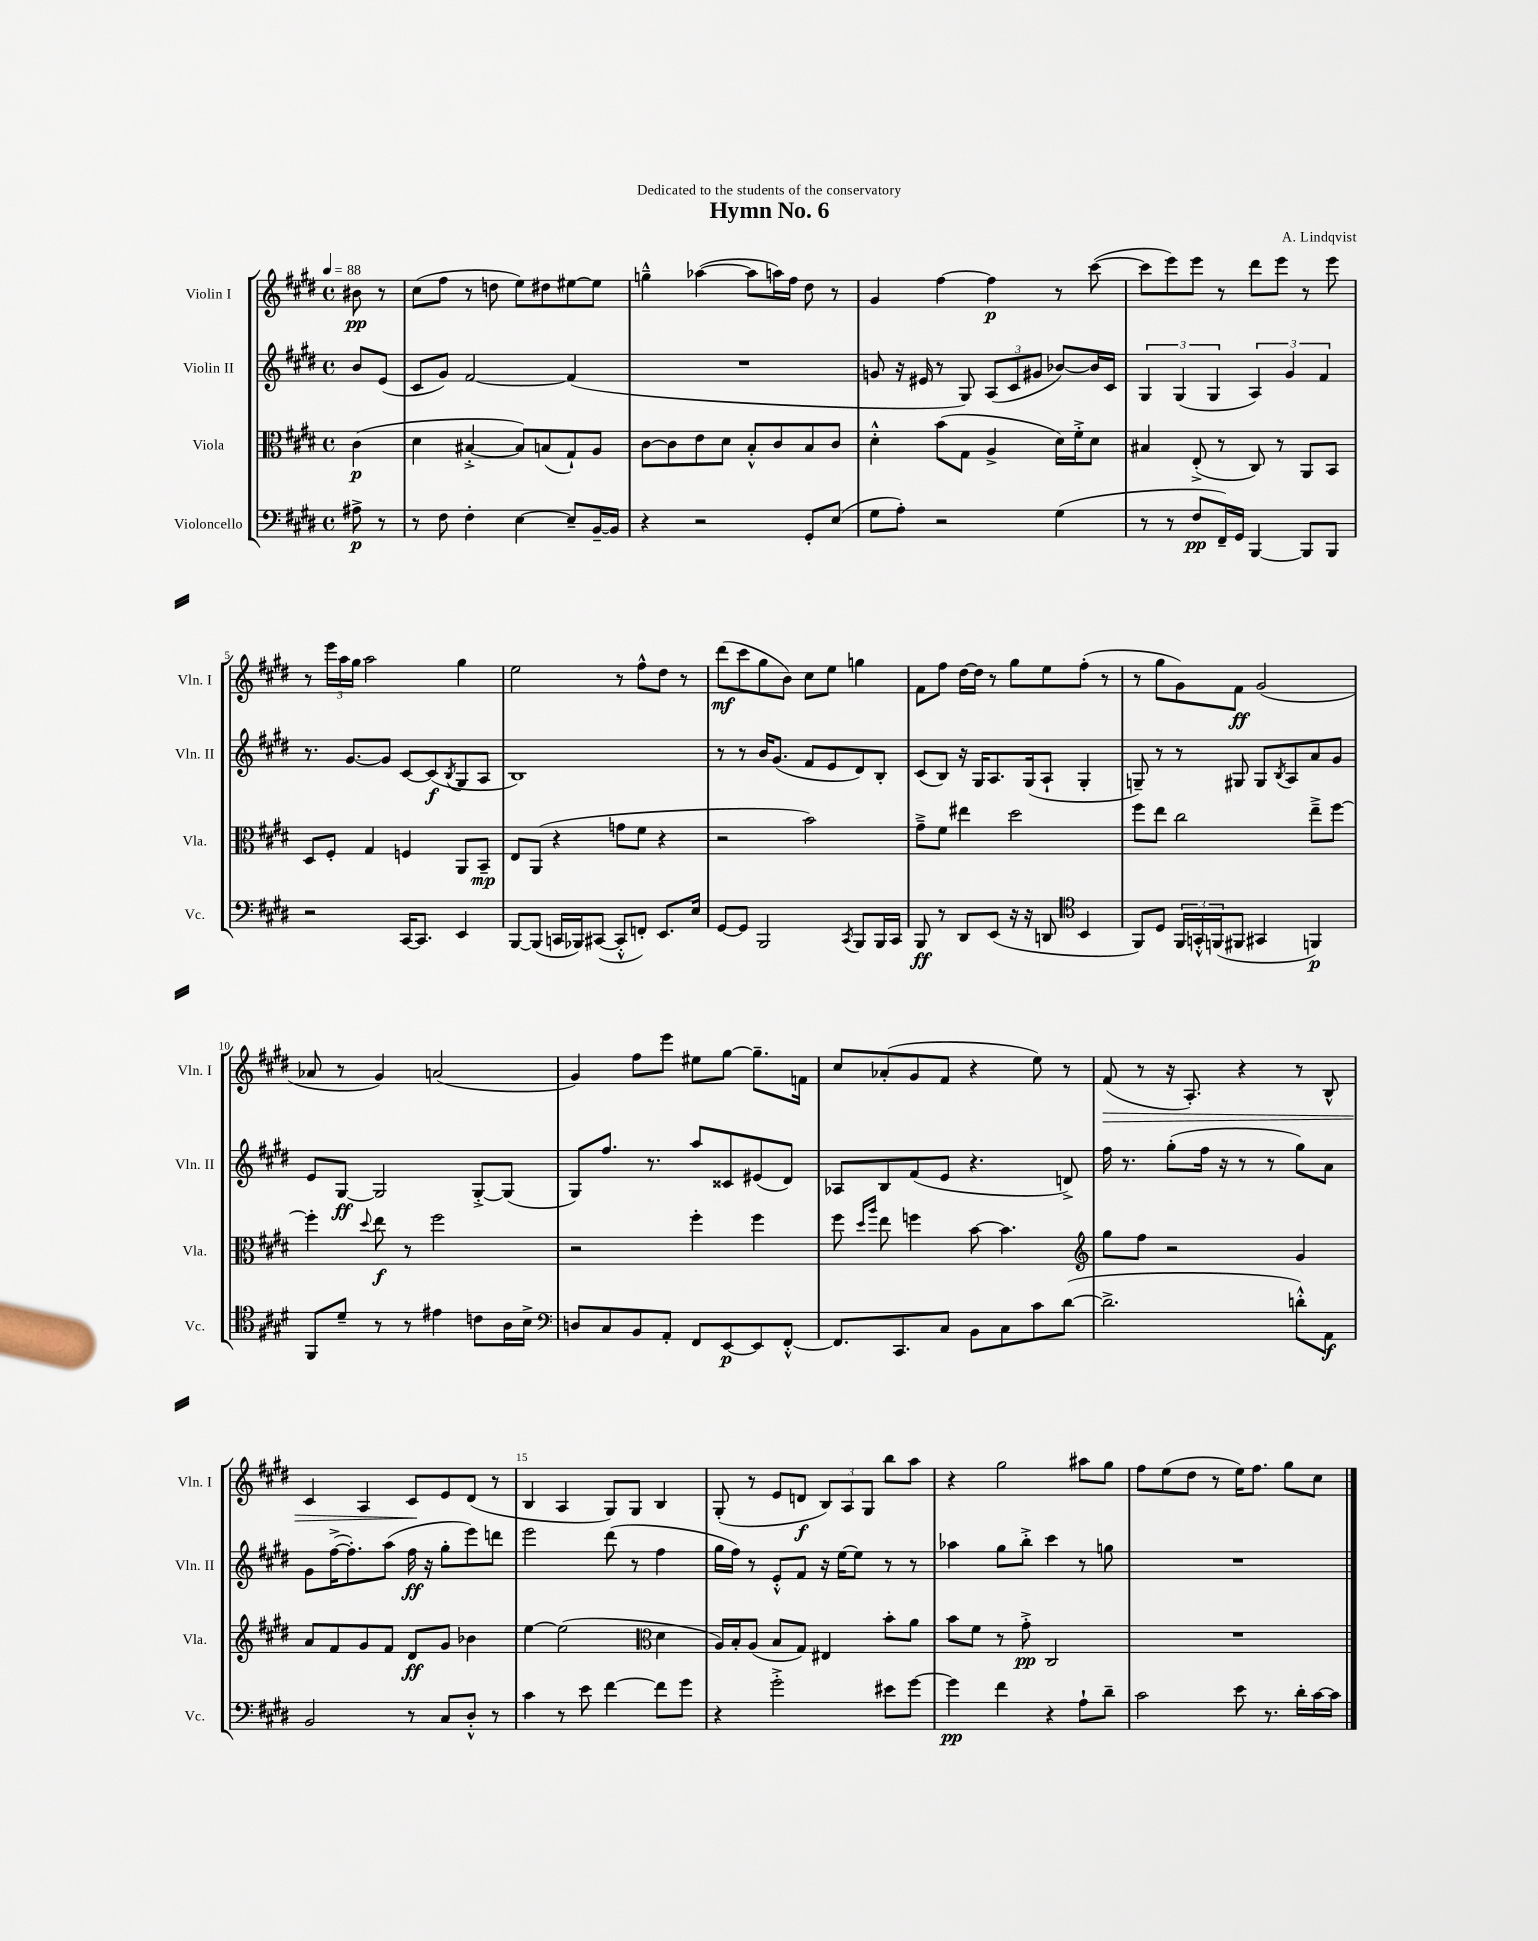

**kern	**kern	**kern	**kern
*staff4	*staff3	*staff2	*staff1
*clefF4	*clefC3	*clefG2	*clefG2
*k[f#c#g#d#]	*k[f#c#g#d#]	*k[f#c#g#d#]	*k[f#c#g#d#]
*M4/4	*M4/4	*M4/4	*M4/4
*met(c)	*met(c)	*met(c)	*met(c)
*MM88	*MM88	*MM88	*MM88
8A#^	(4c#	8b	8b#
8r	.	(8e	8r
=	=	=	=
8r	4d#	8c#	(8cc#
8F#	.	8g#)	8ff#
4F#'	[4B#'^	[2f#	8r
.	.	.	8dd
[4E	8B#])	.	8ee)
.	(8B	.	8dd#
8E~]	8G#`)	(4f#]	[8ee#
[16BB~	8A	.	8ee#]
16BB]	.	.	.
=	=	=	=
4r	[8c#	1r	4gg~^^
.	8c#]	.	.
2r	8e	.	([4aa-
.	8d#	.	.
.	8B'^^	.	8aa-]
.	8c#	.	16aa)
.	.	.	16ff#
8GG#'	8B	.	8dd#
(8E	8c#	.	8r
=	=	=	=
8G#	4d#'^^	8g	4g#
8A')	.	16r	.
.	.	16e#	.
2r	(8b	8r	[4ff#
.	8G#	8G#)	.
.	4A^	(12A	4ff#]
.	.	12c#	.
.	.	12g#	.
(4G#	16d#)	[8b-)	8r
.	16f#'^	.	.
.	8d#	16b-]	([8ccc#
.	.	16c#	.
=	=	=	=
8r	4B#	6G#	8ccc#]
8r	.	.	8eee)
.	.	(6G#	.
8F#	(8E'^	.	8eee
.	.	6G#	.
16FF#~)	8r	.	8r
16GG#	.	.	.
[4BBB	8C#)	6A)	8ddd#
.	8r	.	8eee
.	.	6g#	.
8BBB]	8AA	.	8r
.	.	6f#	.
8BBB	8BB	.	8eee
=	=	=	=
2r	8D#	8.r	8r
.	8F#'	.	24eee
.	.	.	24aa
.	.	[8.g#	.
.	.	.	24gg#
.	4G#	.	2aa
.	.	8g#]	.
[16CC#	4F	[8c#	.
8.CC#]	.	.	.
.	.	(8c#]	.
.	.	8qB	.
4EE	8AA	8G#	4gg#
.	8BB~	8A	.
=	=	=	=
[8BBB	8E	1B)	2ee
(8BBB]	(8AA	.	.
16CC	4r	.	.
16BBB-)	.	.	.
([8CC#	.	.	.
8CC#'^^]	8g	.	8r
8FF')	8f#	.	8ff#^^
8.EE	4r	.	8dd#
.	.	.	8r
16E	.	.	.
=	=	=	=
[8GG#	2r	8r	(8ddd#
8GG#]	.	8r	8ccc#
2BBB	.	16b	8gg#
.	.	(8.g#	.
.	.	.	8b)
.	2b)	8f#	8cc#
.	.	8e	8ee
8qCC#	.	.	.
8BBB	.	8d#)	4gg
16BBB	.	8B'	.
16CC#	.	.	.
=	=	=	=
8BBB	8g#~^	(8c#	8f#
8r	8f#	8B)	8ff#
8DD#	4ee#	16r	[16dd#
.	.	16G#	16dd#]
(8EE	.	8.A	8r
16r	2dd#	.	8gg#
16r	.	(16G#	.
8DD	.	8A`	8ee
*clefC4	*	*	*
4BB	.	4G#'	(8ff#'
.	.	.	8r
=	=	=	=
8FF#)	8ff#	8G~)	8r
8D#	8ee	8r	8gg#
24FF#	2cc#	8r	8g#)
24GG'^^	.	.	.
(24FF	.	.	.
8FF#	.	8G#	8f#
4GG#	.	8G#	(2g#
.	.	8qB	.
.	.	8A	.
4FF)	8ee~^	8a	.
.	[8ff#	8g#	.
=	=	=	=
8FF#	4ff#']	8e	8a-
8d#~	.	[8G#	8r
.	8qqdd#	.	.
8r	8ee	2G#]	4g#)
8r	8r	.	.
4e#	2ff#	.	(2a
8c	.	[8G#'^	.
16A	.	(8G#]	.
16B^	.	.	.
=	=	=	=
*clefF4	*	*	*
8D	2r	8G#)	4g#)
8C#	.	8.ff#	.
8BB	.	.	8ff#
.	.	8.r	.
8AA'	.	.	8eee
8FF#	4ff#'	8aa	8ee#
[8EE	.	8c##	[8gg#
8EE]	4ff#	(8e#	8.gg#~]
[8FF#'^^	.	8d#)	.
.	.	.	16f
=	=	=	=
8.FF#]	8ff#	8A-	8cc#
.	16qqdd#	.	.
.	16qqaa	.	.
.	8ee	8B	(8a-'
8.CC#	.	.	.
.	4ff	(8f#	8g#
8C#	.	8e	8f#
8BB	[8b	4.r	4r
8C#	4.b]	.	.
8c#	.	.	8ee)
([8d#	.	8d^)	8r
=	=	=	=
*	*clefG2	*	*
2.d#^]	8gg#	16ff#	(8f#
.	.	8.r	.
.	8ff#	.	8r
.	2r	(8gg#'	16r
.	.	.	8.A')
.	.	16ff#	.
.	.	16r	.
.	.	8r	4r
.	.	8r	.
8d'^^)	4g#	8gg#)	8r
8AA	.	8a	8B^^
=	=	=	=
2BB	8a	8g#	4c#
.	8f#	([16ff#^	.
.	.	8.ff#'])	.
.	8g#	.	4A
.	8f#	(8aa	.
8r	8d#	16ff#	8c#
.	.	16r	.
8C#	8g#	8gg#'	8e
8D#'^^	4b-	8eee)	(8d#
8r	.	8ddd	8r
=	=	=	=
4c#	[4ee	2eee	4B
8r	(2ee]	.	4A
8e	.	.	.
[4f#	.	(8ddd#	8G#)
.	.	8r	8G#
*	*clefC3	*	*
8f#]	4d#	4ff#	4B
8g#	.	.	.
=	=	=	=
4r	16A)	16gg#	(8G#'
.	16B'	16ff#)	.
.	(8A	8r	8r
2g#'^	8B	8e'^^	8e
.	8G#)	8f#	8d
.	4E#	16r	12B)
.	.	[16ee	.
.	.	.	12A
.	.	8ee]	.
.	.	.	12G#
8e#	8b'	8r	8bb
[8g#	8a	8r	8aa
=	=	=	=
4g#]	8b	4aa-	4r
.	8f#	.	.
4f#	8r	8gg#	2gg#
.	8g#'^	8bb'^	.
4r	2C#	4ccc#	.
8A`	.	8r	8aa#
8d#~	.	8gg	8gg#
=	=	=	=
2c#	1r	1r	8ff#
.	.	.	(8ee
.	.	.	8dd#
.	.	.	8r
8e	.	.	16ee)
.	.	.	8.ff#
8.r	.	.	.
.	.	.	8gg#
16d#'	.	.	.
[16c#	.	.	8cc#
16c#]	.	.	.
==	==	==	==
*-	*-	*-	*-
